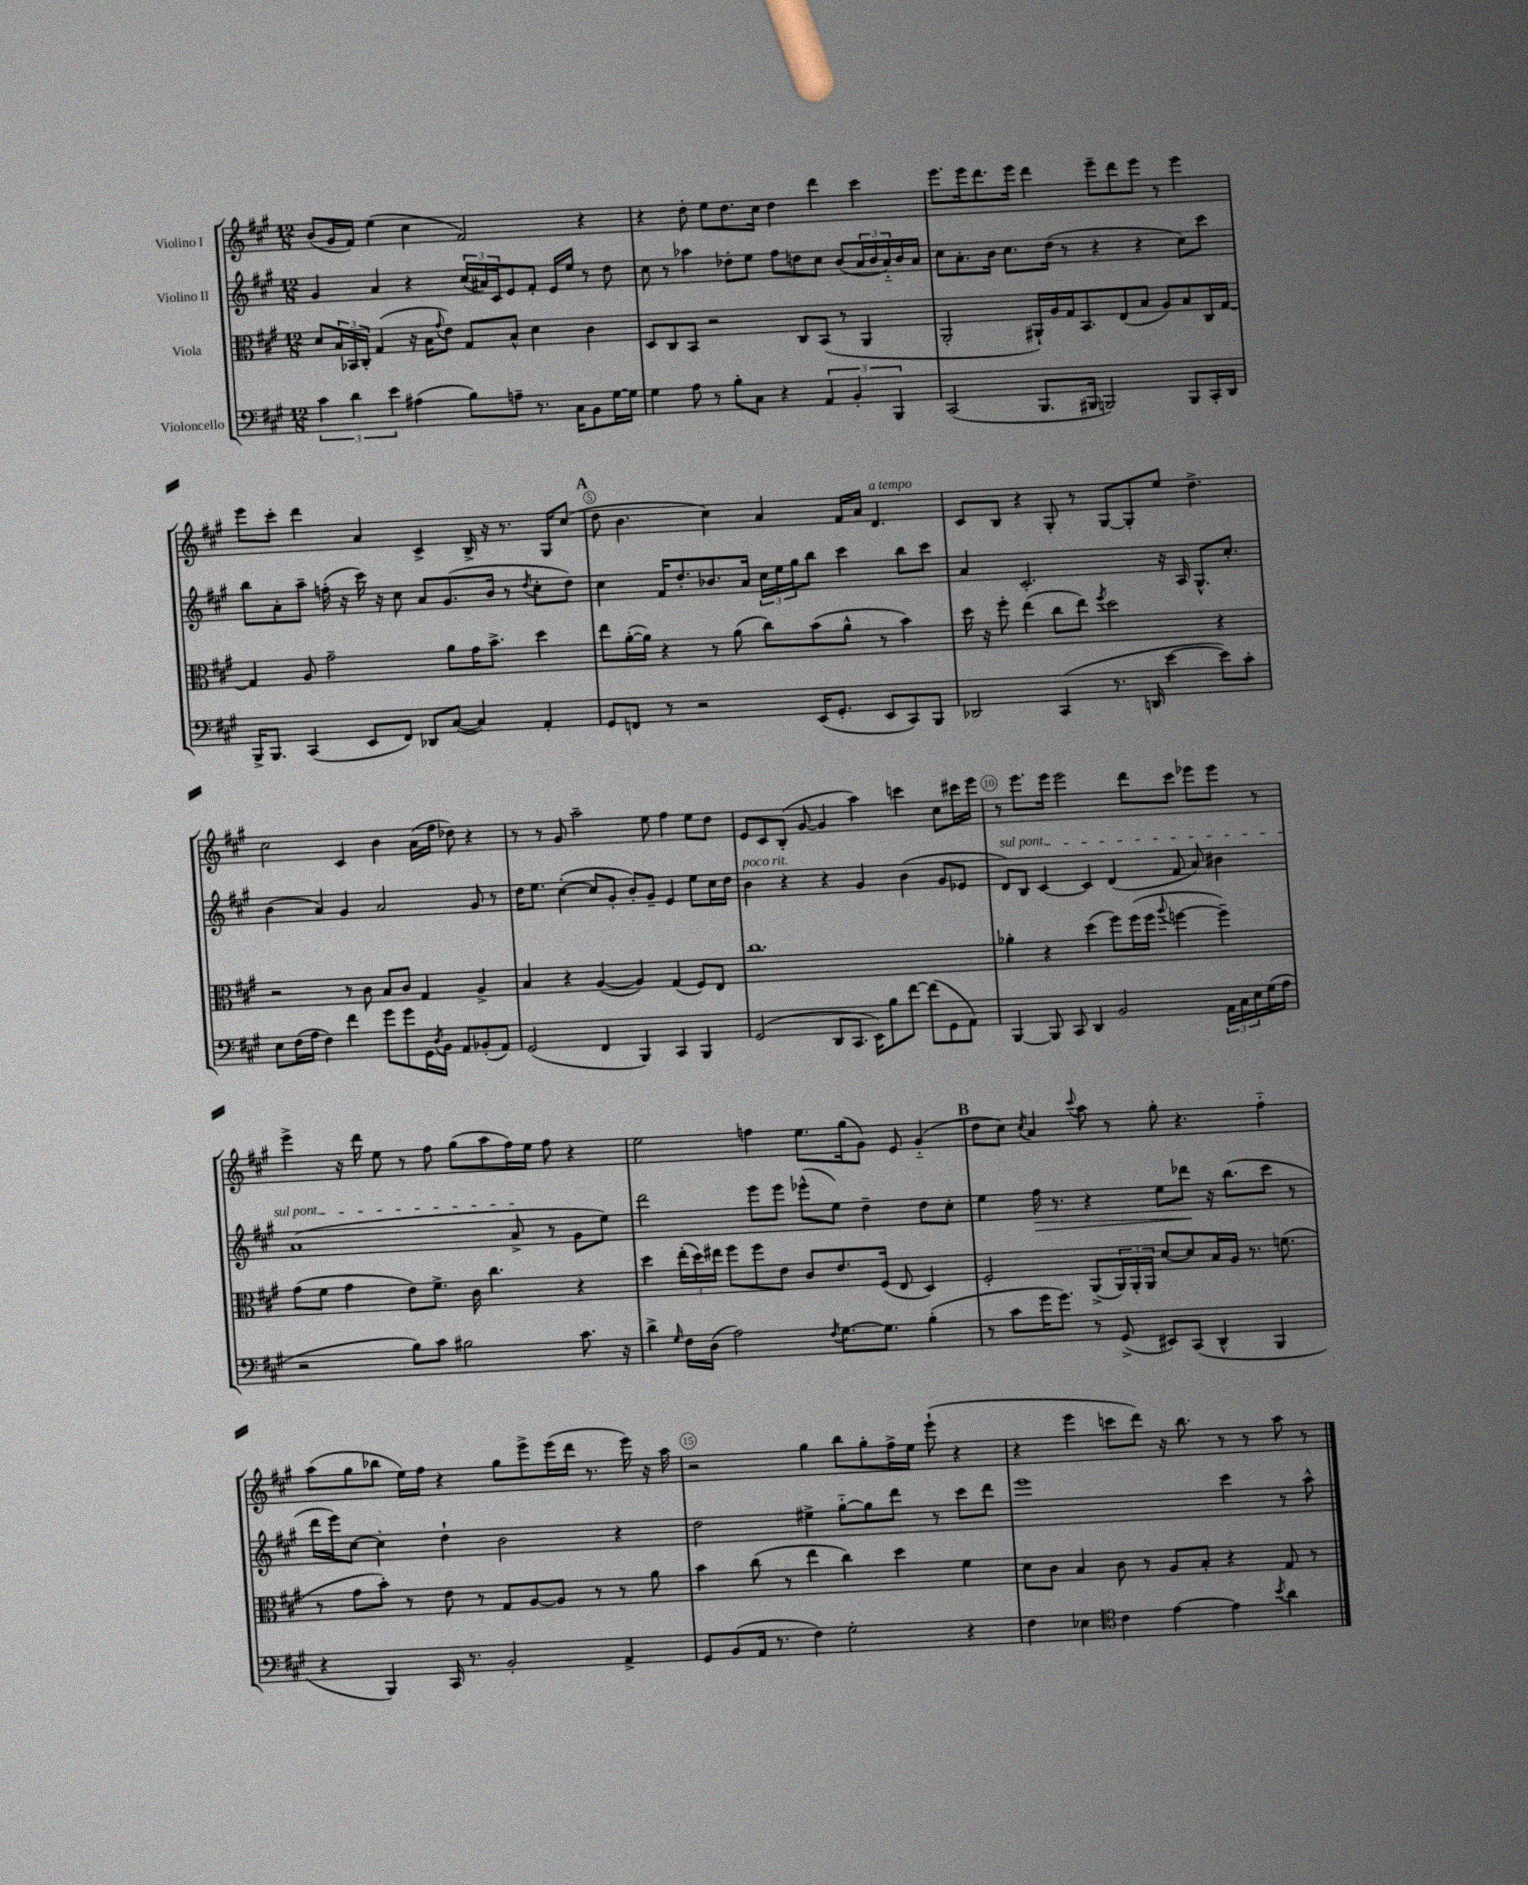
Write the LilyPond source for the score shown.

<<
\new StaffGroup <<
\new Staff = "s0" \with { instrumentName = "Violino I" } {
    \clef treble \key a \major \numericTimeSignature \time 12/8
    b'8( gis'16 fis'16) e''4( cis''4 fis'2) r4 |
    r4 d''8-. e''8 d''8. cis''16 d''4 d'''4 cis'''4 |
    e'''8. e'''16 d'''8. e'''16 d'''4 e'''8-- d'''8 e'''8 r8 e'''4 |
    e'''8 cis'''8-. d'''4 a'4 cis'4-> b16-> r16 r8. gis16 cis''8( |
    \mark \markup { \bold "A" } d''8 b'4. cis''4) a'4 fis'16 a'16 d'4.^\markup { \italic "a tempo" } |
    cis'8 b8 r4 gis8-. r8 gis8~ gis8-. e''8 d''4.-> |
    cis''2 cis'4 b'4 a'16( fis''16 des''8) r4 |
    r8 r8 gis'8 a''2-- e''8 fis''4 e''8 d''8 |
    e'8 cis'8 b8-.( gis'8~ gis'4 a''4) c'''4 cis''8 cis'''16 e'''16 |
    r8 e'''8. e'''16 e'''2 d'''8 cis'''8 ees'''8 ees'''8 r8 |
    e'''4-> r16 d'''16 e''8 r8 fis''8 gis''8( a''8 fis''16) e''16 fis''8 r4 |
    e''2 f''4 e''8. gis''16( gis'8) e'8 gis'4-_( |
    \mark \markup { \bold "B" } d''8 cis''8) \acciaccatura { cis''8 } a'4 \appoggiatura { cis'''8 } a''8 r8 gis''8-. r4. fis''4-_ |
    a''8( gis''8 bes''8 e''16) fis''16 r4 gis''8 e'''8-> e'''16( d'''16 r8. e'''16) r16 a''16 |
    r2 gis''4 b''8 gis''8-. fis''16-> e''16 e'''8-!( r4 |
    r4 e'''4 c'''8 d'''8) r16 b''8. r8 r8 a''8 r8 \bar "|." |
}
\new Staff = "s1" \with { instrumentName = "Violino II" } {
    \clef treble \key a \major \numericTimeSignature \time 12/8
    gis'4 a'4 r4 \tuplet 3/2 { cis''16( ais'16) cis'16 } e'8 fis'8-. e'16 e''16 r8 d''8 |
    cis''8 r8 aes''4 des''8-. e''8 fis''8 d''8 cis''8 b'8( \tuplet 3/2 { a'16 b'16 a'16-_) } b'16 a'16 |
    cis''8 a'8.-. b'16 cis''8. d''16( r8 r4 r4 cis''8) cis'''8 |
    b''8 a'8-. a''8-- f''16-.( r16 cis'''16) r16 cis''8 a'8 gis'8.( b'16 r8 \acciaccatura { d''8 } cis''8-. d''8) |
    \mark \markup { \bold "A" } cis''4 fis'16 d''8.-. bes'8. a'16 \tuplet 3/2 { cis''16 e''16 gis''16 } b''8 cis'''4 b''8 cis'''8 |
    a'4 cis'2.-. r16 a16 gis8.-^ cis''8.-. |
    b'4( a'4) gis'4 a'2 gis'8 r8 |
    d''16 e''8. cis''4~-.( cis''8 gis'8-. b'8-.) gis'8-- e'4 e''8 cis''16 d''16 |
    b'4^\markup { \italic "poco rit." } r4 r4 gis'4 b'4( gis'8 ees'8 |
    \once \override TextSpanner.bound-details.left.text = \markup { \italic "sul pont." } d'8\startTextSpan) b8 cis'4~ cis'4 d'4( fis'8 a'8) bis'4 |
    a'1( a'8->\stopTextSpan r8 gis'8 e''8) |
    d'''2 e'''8 e'''8 ees'''8-^( e''8) d''4-- d''8 cis''8-. |
    \mark \markup { \bold "B" } e''4 fis''16\> r8. r4 e''8 des'''8\! r16 b''8.( cis'''8 r8 |
    d'''16 e'''16) cis''8~ cis''4-. d''4-! b'2 r4 |
    d''2 eis''4-> gis''8~-_ gis''8 d'''8 r8 cis'''8 d'''8 |
    e'''1 cis'''4 r8 a''8-^ \bar "|." |
}
\new Staff = "s2" \with { instrumentName = "Viola" } {
    \clef alto \key a \major \numericTimeSignature \time 12/8
    d'8 \tuplet 3/2 { b16 bes,16 cis16-. } gis4( r16 b16 \appoggiatura { gis'8 } e'8) gis8 b8-^ d'4 cis'4 |
    d8 cis8 b,8 r2 cis8 b,8( r8 a,4 |
    a,2-. ais,16-!) a16 gis16 b,8. e8( b8 a8) b8 cis16 gis16~ |
    gis4 a8 gis'2-- a'8 gis'16 b'8.-> d''4 |
    \mark \markup { \bold "A" } e''8 a'16~-.( a'16) r4 r8 a'8( cis''8) b'8( a'8-^ r8 b'4) |
    d''16 r16 fis''8-. e''4( cis''8 e''8) \acciaccatura { fis''8 } d''2 r4 |
    r2 r8 cis'8 b8 cis'8 gis4 a4-> |
    b4 r4 a4~( a4) gis4( fis8) e8 |
    cis''1. |
    aes'4-. r4 d''4( fis''8) fis''16( fis''16 \appoggiatura { a''8 } f''4~ f''4--) |
    gis'8( fis'8 gis'4 e'8) fis'8.-> cis'16 cis''4. r4 |
    d''4 \tuplet 3/2 { e''16-.( d''16) eis''16 } fis''8 fis''8 e'8 cis'8 e'8. fis16( e8 d4) |
    \mark \markup { \bold "B" } fis2-. a,8->( \tuplet 3/2 { a,16) a,16-. a,16 } d'8~ d'8 b16 a16 r8. f'8.( |
    r8 gis'8 b'8-.) r8 e'8 r8 gis8 a8~ a8 r8 r8 a'8 |
    b'4 cis''8( r8 e''4 cis''4) d''4 fis'4 |
    d'8 cis'8 b4 cis'8 r8 a8 b8-. r4 gis8 r8 \bar "|." |
}
\new Staff = "s3" \with { instrumentName = "Violoncello" } {
    \clef bass \key a \major \numericTimeSignature \time 12/8
    \tuplet 3/2 { cis'4 d'4 e'4 } ais4( b8) a8-- r8. cis16 b,8 gis16~ gis16 |
    gis4 a8 r8 b8-. cis8 r4 \tuplet 3/2 { a,4 b,4-. b,,4 } |
    cis,2( b,,8. bis,,16 b,,2) b,,8 cis,16-. d,16 |
    b,,16-> b,,8. cis,4( e,8 fis,8) des,8 cis8~( cis4) a,4-. |
    \mark \markup { \bold "A" } gis,8 f,8 r8 r2 e,16( gis,8.-. e,8 cis,8) b,,8 |
    des,2 cis,4( r8. d,16 e'4~ e'8) cis'8-. |
    e8 fis16( a16 fis4) fis'4 gis'8 gis'8 gis,16 \acciaccatura { d8 } b,16 a,8 bes,8-.( a,8) |
    gis,2( fis,4 b,,4) cis,4 b,,4 |
    gis,2( d,8 cis,8. e,16) b8 fis'8~ fis'8( gis,8 a,8) |
    b,,4~ b,,8 cis,8 d,4 b,2 \tuplet 3/2 { a,16 cis16 e16 } gis16( a16 |
    r2 b8) cis'8 bis2 cis'8. r16 |
    d'4-> \grace { gis16 } fis16 d16( a2) \acciaccatura { fis8 } gis8.~ gis8. b4-.( |
    \mark \markup { \bold "B" } r8 cis'8 gis'16 gis'8.) r8 gis,8->( eis,8) cis,8( d,4-^ b,,4 |
    r4 b,,4) cis,16 r8. b,2-. a,4-> |
    gis,8 b,8( a,16 r8. fis4) gis2-. r4 |
    fis4 ees4 \clef tenor cis'4 e'4~ e'4 \acciaccatura { b'8 } a'4 \bar "|." |
}
>>
>>
\layout { \context { \Score \override BarNumber.break-visibility = ##(#f #t #t) barNumberVisibility = #(every-nth-bar-number-visible 5) \override BarNumber.stencil = #(make-stencil-circler 0.1 0.3 ly:text-interface::print) } }
